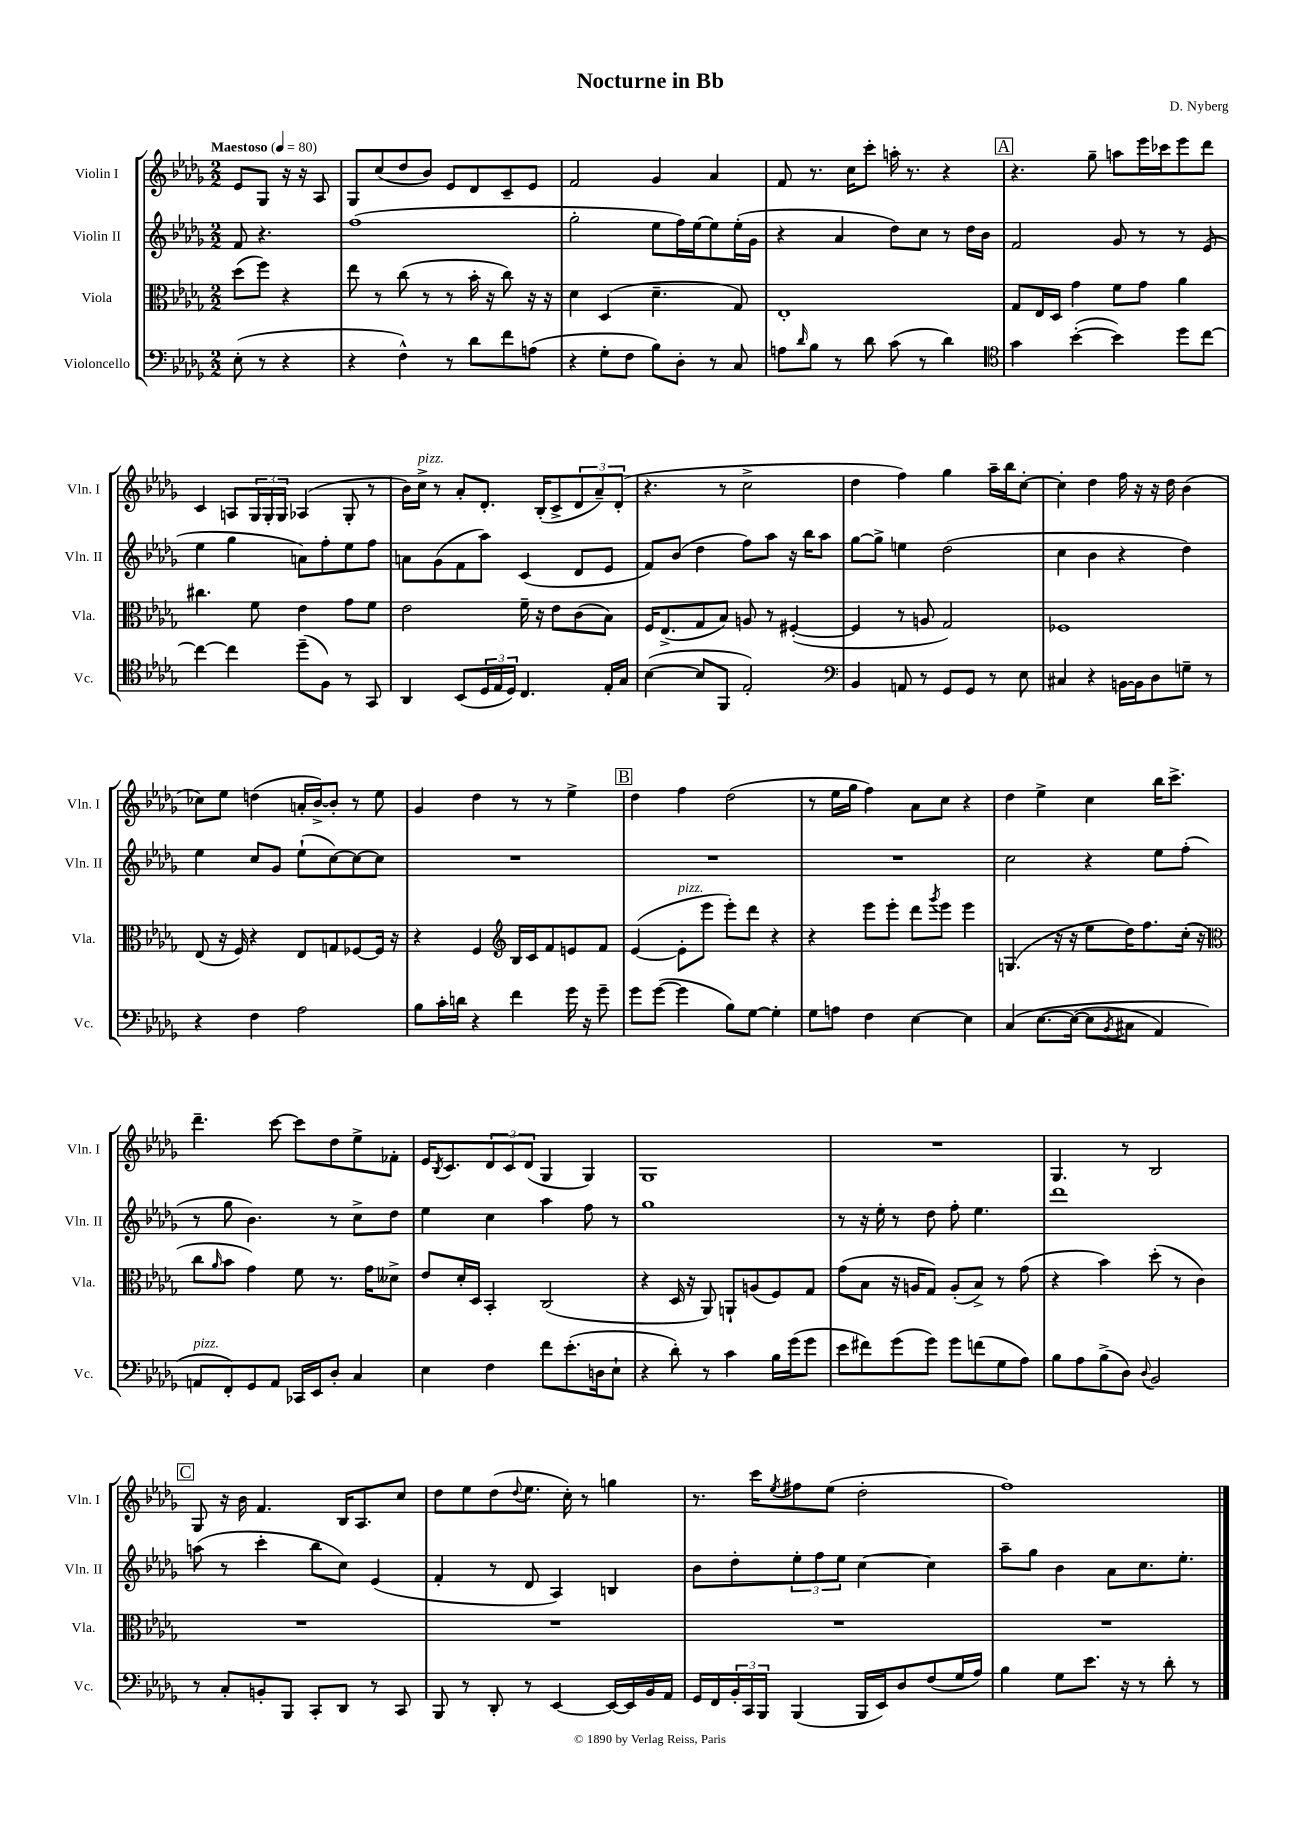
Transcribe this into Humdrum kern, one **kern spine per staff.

**kern	**kern	**kern	**kern
*part4	*part3	*part2	*part1
*staff4	*staff3	*staff2	*staff1
*I"Violoncello	*I"Viola	*I"Violin II	*I"Violin I
*I'Vc.	*I'Vla.	*I'Vln. II	*I'Vln. I
*clefF4	*clefC3	*clefG2	*clefG2
*k[b-e-a-d-g-]	*k[b-e-a-d-g-]	*k[b-e-a-d-g-]	*k[b-e-a-d-g-]
*M2/2	*M2/2	*M2/2	*M2/2
*MM80	*MM80	*MM80	*MM80
=	=	=	=
!	!	!	!LO:TX:a:B:t=Maestoso
(8E-'\	(8dd-\L	8f/	8e-/L
8r	8ff\J)	4.r	8G-/J
4r	4r	.	16r
.	.	.	16r
.	.	.	8A-/
=1	=1	=1	=1
4r	8ee-\	(1ff	8G-/L
.	8r	.	(8cc/
4F^^\)	(8cc\	.	8dd-/
.	8r	.	8b-/J)
8r	8r	.	8e-/L
8d-\L	16b-'\	.	8d-/
.	16r	.	.
8f\	8cc\)	.	8c~/
(8An\J	16r	.	8e-/J
.	16r	.	.
=2	=2	=2	=2
4r	4d-\	2gg-'\	2f/
8G-'\L	(4D-/	.	.
8F\J	.	.	.
8B-\L)	4.d-~\	8ee-\L	4g-/
8D-'\J	.	16ff\L)	.
.	.	[16ee-\J	.
8r	.	8ee-\]	4a-/
8C/	8G-/)	(16ee-'\L	.
.	.	16g-\JJ	.
=3	=3	=3	=3
8An\L	1E-'	4r	8f/
16qqd-/	.	.	.
8B-\J	.	.	8.r
8r	.	4a-/	.
.	.	.	16cc\KL
8d-\	.	.	8ccc'\J
(8c\	.	8dd-\L)	16aan'\
.	.	.	8.r
8r	.	8cc\J	.
4d-\)	.	8r	4r
.	.	16dd-\LL	.
.	.	16b-\JJ	.
!!LO:REH:place=s1:t=A
=4	=4	=4	=4
*clefC4	*	*	*
4g-\	8G-/L	2f/	4.r
.	16E-/L	.	.
.	16D-/JJ	.	.
([4b-'\	4g-\	.	.
.	.	.	8gg-~\
4b-\])	8f\L	8g-/	8aan\L
.	8g-\J	8r	16eee-\L
.	.	.	16ccc-X\J
8dd-\L	4a-\	8r	8eee-\
[8cc\J	.	(8e-/	8ddd-\J
!!LO:LB:g=z
=5	=5	=5	=5
4cc\_	4.cc#X\	4ee-\	4c/
4cc\]	.	4gg-\	8An/L
.	8f\	.	24G-/L
.	.	.	24G-'/
.	.	.	24G-/JJ
(8dd-~\L	4e-\	8an\L)	(4A-X/
8F\J)	.	8ff'\	.
8r	8g-\L	8ee-\	8G-'/
8GG-/	8f\J	8ff\J	8r
=6	=6	=6	=6
4AA-/	2e-\	8an\L	16b-\LL)
!	!	!	!LO:TX:a:i:t=pizz.
.	.	.	16cc^\JJ
.	.	(8g-\	8r
(8BB-/L	.	8f\	8a-'/L
24D-/L	.	8aa-\J)	8.d-'/J
24E-/	.	.	.
24D-/JJ)	.	.	.
4.C/	16f~\	(4c/	.
.	16r	.	(16B-'/KL
.	8e-\L	.	8c^/
.	(8c\	8d-/L	12d-/
.	.	.	12a-~/)
16E-'/LL	8B-\J)	8e-/J	.
.	.	.	(12d-'/J
16G-/JJ	.	.	.
=7	=7	=7	=7
([4B-\	16F/KL	8f/L)	4.r
.	(8.E-^/	.	.
.	.	(8b-/J	.
8B-/L]	8G-/	4dd-\	.
8FF/J	8B-/J)	.	8r
2E-'/)	8An/	8ff\L)	2cc^\
.	8r	8aa-\J	.
.	([4F#X'/	16r	.
.	.	16bb-\KL	.
.	.	8aa-\J	.
=8	=8	=8	=8
*clefF4	*	*	*
4BB-/	4F#/]	[8gg-\L	4dd-\
.	.	8gg-^\J]	.
8AAn/	8r	4een\	4ff\)
8r	8An/	.	.
8GG-/L	2G-/)	(2dd-\	4gg-\
8GG-/J	.	.	.
8r	.	.	16aa-~\LL
.	.	.	16bb-\J
8E-\	.	.	[8cc'\J
=9	=9	=9	=9
4C#X/	1F-X	4cc\	4cc'\]
4r	.	4b-\	4dd-\
[16BBn\LL	.	4r	16ff\
16BB\J]	.	.	16r
8D-\	.	.	16r
.	.	.	16dd-\
8Gn~\J	.	4dd-\)	(4b-\
8r	.	.	.
!!LO:LB:g=z
=10	=10	=10	=10
4r	(8E-/	4ee-\	8cc-X\L)
.	16r	.	8ee-\J
.	16F/)	.	.
4F\	4r	8cc/L	(4ddn\
.	.	8g-/J	.
2A-\	8E-/L	(8ee-`\L	16an'/LL
.	.	.	[16b-^/J)
.	8Gn/	[8cc\)	8b-'/J]
.	[8F-X/	8cc\_	8r
.	16F-/Jk]	8cc\J]	8ee-\
.	16r	.	.
=11	=11	=11	=11
8B-\L	4r	1r	4g-/
16c'\L	.	.	.
16dn\JJ	.	.	.
4r	4F/	.	4dd-\
*	*clefG2	*	*
4f\	16B-/LL	.	8r
.	16c/J	.	.
.	8f/	.	8r
16g-\	8en/	.	4ee-^\
16r	.	.	.
8g-~\	8f/J	.	.
!!LO:REH:place=s1:t=B
=12	=12	=12	=12
8g-\L	([4e-/	1r	4dd-\
([8g-\J	.	.	.
!	!LO:TX:a:i:t=pizz.	!	!
4g-\]	8e-'\L]	.	4ff\
.	8eee-\J	.	.
8B-\L)	8eee-'\L)	.	(2dd-\
[8G-\J	8ddd-\J	.	.
4G-'\]	4r	.	.
=13	=13	=13	=13
8G-\L	4r	1r	8r
8An\J	.	.	16ee-\LL
.	.	.	16gg-\JJ
4F\	8eee-\L	.	4ff\)
.	8eee-'\J	.	.
[4E-\	8ddd-\L	.	8a-\L
.	8qggg-/	.	.
.	8eee-\J	.	8cc\J
4E-\]	4eee-\	.	4r
=14	=14	=14	=14
(4C/	(4.Gn/	2cc\	4dd-\
[8.E-\L	.	.	4ee-^\
.	16r	.	.
(16E-\Jk_	16r	.	.
8E-\L]	8ee-\L	4r	4cc\
8qBB-/	.	.	.
8C#X\J	16dd-\K)	.	.
.	8.ff\	.	.
4AA-/)	.	8ee-\L	16bb-\KL
.	.	.	8.ccc^\J
.	(16cc'\Jk	(8ff'\J	.
.	16r	.	.
!!LO:LB:g=z
=15	=15	=15	=15
*	*clefC3	*	*
!LO:TX:a:i:t=pizz.	!	!	!
8AAn/L	8cc\L	8r	4.ddd-~\
.	16qqa-/	.	.
8FF'/)	8b-\J	8gg-\	.
8GG-/	4g-\)	4.b-\)	.
8AA/J	.	.	[8ccc\
16CC-X/LL	8f\	.	8ccc\L]
16EE-/J	.	.	.
8D-'/J	8.r	8r	8dd-\
4C/	.	8cc^\L	8ee-^\
.	16g-\KL	.	.
.	8d--X^\J	8dd-\J	8f-X'\J
=16	=16	=16	=16
4E-\	8e-/L	4ee-\	16e-/KL
.	.	.	8qB-/
.	.	.	8.c/
.	16d-'/L	.	.
.	16D-/JJ	.	.
4F\	4BB-'/	4cc\	12d-/
.	.	.	12c/
.	.	.	(12d-/J
8f\L	(2C/	4aa-\	4G-/
(8.e-'\	.	.	.
.	.	8ff\	4G-/)
16Dn\k	.	.	.
8E-`\J	.	8r	.
=17	=17	=17	=17
4r	4r	1gg-	1G-
8d-'\)	16D-/	.	.
.	16r	.	.
8r	8AA-/)	.	.
4c\	8AAn`/L	.	.
.	(8An/	.	.
16B-\LL	8F/)	.	.
(16g-\J	.	.	.
8g-\J	8G-/J	.	.
=18	=18	=18	=18
8e-\L	(8g-\L	8r	1r
8f#X\)	8B-\J	16r	.
.	.	16ee-'\	.
(8g-\	16r	8r	.
.	16An/KL	.	.
8g-\J)	8G-/J)	8dd-\	.
8g-\L	(8A'/L	8ff'\	.
(8fn\	8B-^/J)	4.ee-\	.
8G-\	8r	.	.
8A-\J)	(8g-\	.	.
=19	=19	=19	=19
8B-\L	4r	1ddd-	4.G-/
8A-\	.	.	.
(8B-^\	4b-\)	.	.
8D-\J)	.	.	8r
8qqD-/	.	.	.
2BB-/	(8dd-'\	.	2B-/
.	8r	.	.
.	4c\)	.	.
!!LO:LB:g=z
!!LO:REH:place=s1:t=C
=20	=20	=20	=20
8r	1r	(8aan\	8G-/
8C'/L	.	8r	16r
.	.	.	16b-\
8BBn'/	.	4ccc'\	4.f/
8BBB-/J	.	.	.
8CC'/L	.	8bb-\L	.
8DD-/J	.	8cc\J)	16B-/KL
.	.	.	8.A-/
8r	.	(4e-/	.
8CC/	.	.	8cc/J
=21	=21	=21	=21
8BBB-/	1r	4f'/	8dd-\L
8r	.	.	8ee-\
8DD-'/	.	8r	(8dd-\
.	.	.	8qqdd-/
8r	.	8d-/	8.ee-\J
[4EE-/	.	4A-/)	.
.	.	.	16cc'\)
.	.	.	8r
16EE-/LL_	.	4Bn/	4ggn\
16EE-/]	.	.	.
16BB-/	.	.	.
16AA-/JJ	.	.	.
=22	=22	=22	=22
16GG-/LL	1r	8b-\L	8.r
16FF/	.	.	.
24BB-'/	.	8dd-'\	.
24CC/	.	.	.
.	.	.	16ccc\KL
24BBB-/JJ	.	.	.
.	.	.	8qee-/
(4BBB-/	.	12ee-'\	8ff#X\
.	.	12ff\	.
.	.	.	(8ee-\J
.	.	12ee-\J	.
16BBB-/LL	.	[4cc\	2dd-'\
16EE-/J)	.	.	.
8D-/	.	.	.
(8F/	.	4cc\]	.
16G-/L	.	.	.
16A-/JJ)	.	.	.
=23	=23	=23	=23
4B-\	1r	8aa-~\L	1ff)
.	.	8gg-\J	.
8G-\L	.	4b-\	.
8.e-\J	.	.	.
.	.	8a-\L	.
16r	.	.	.
8r	.	8.cc\	.
8d-'\	.	.	.
.	.	8.ee-'\J	.
8r	.	.	.
==	==	==	==
*-	*-	*-	*-
